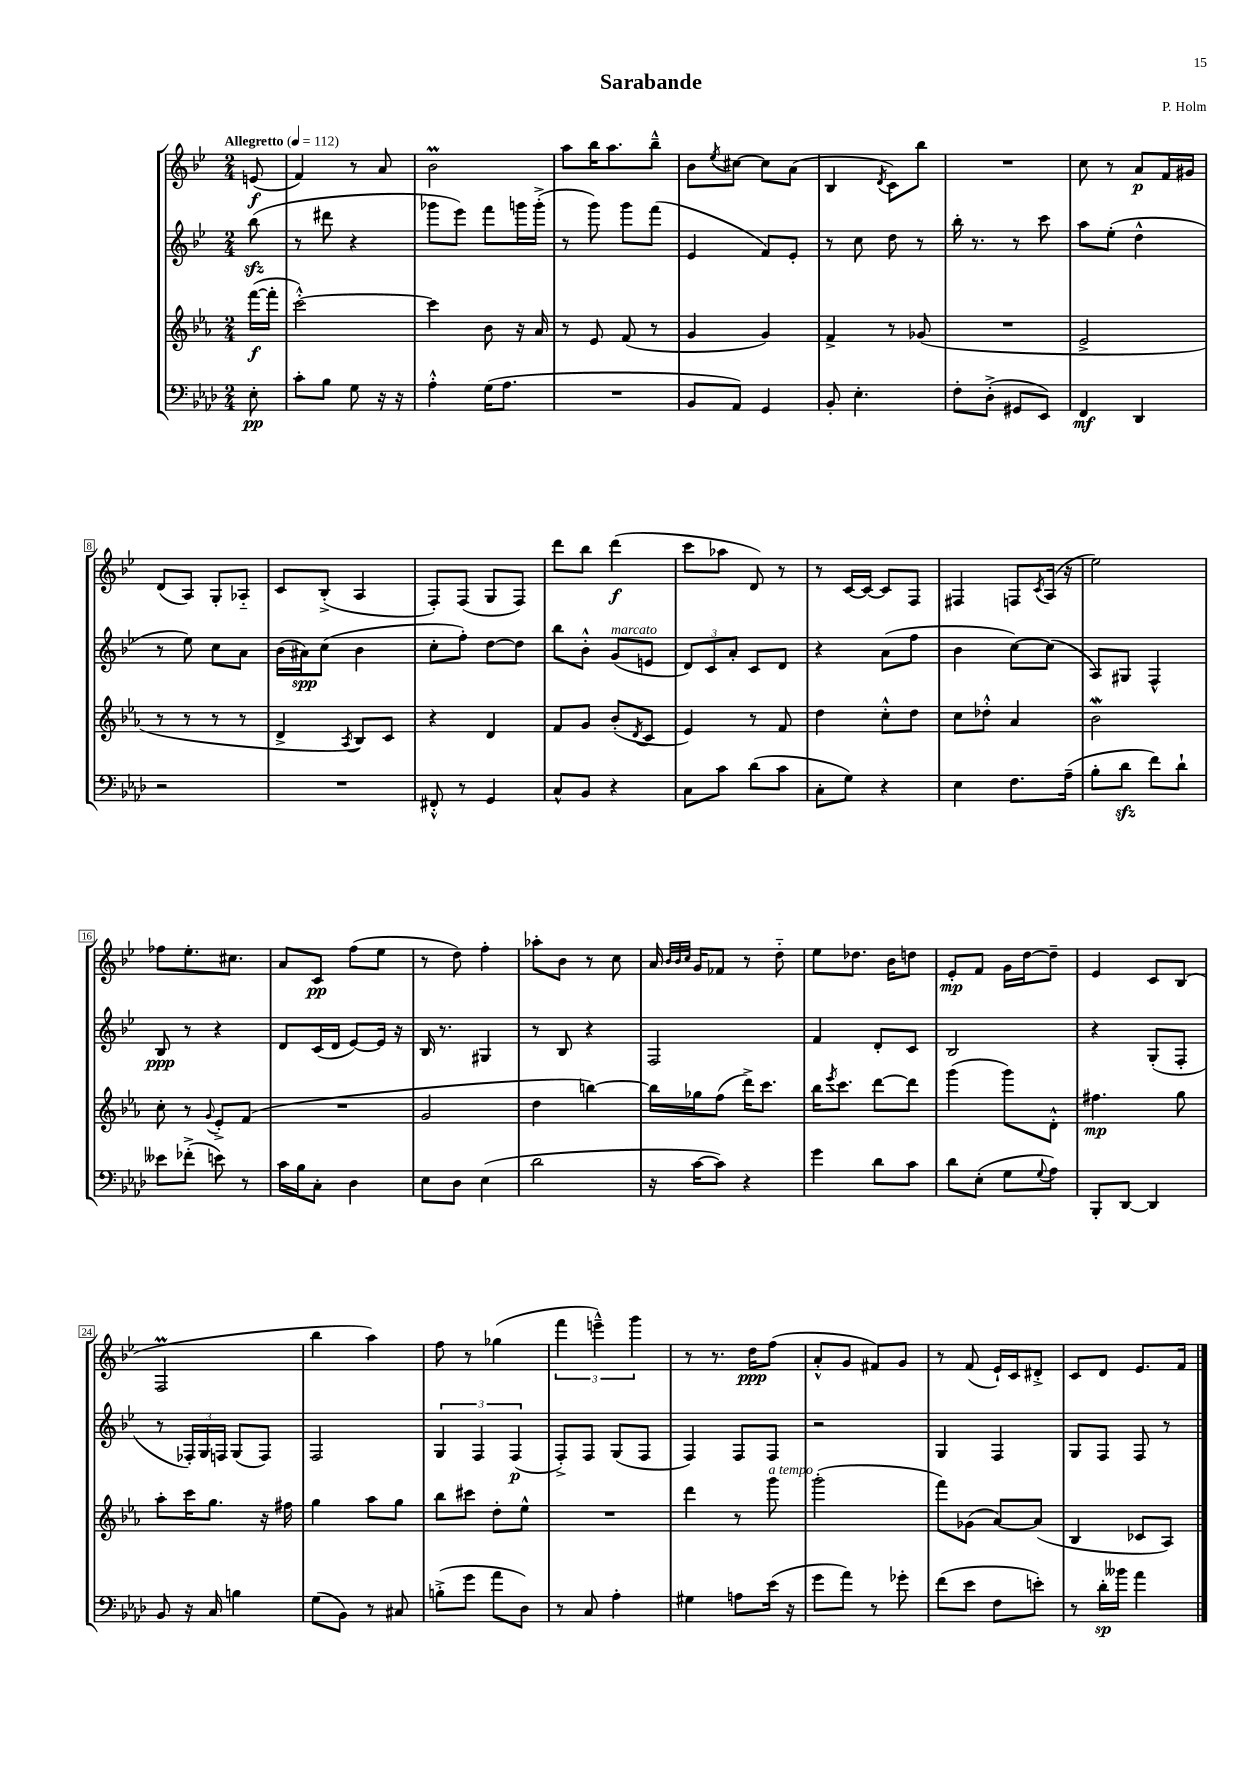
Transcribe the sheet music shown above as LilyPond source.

\header { title = "Sarabande" composer = "P. Holm" }
<<
\new StaffGroup <<
\new Staff = "s0" {
    \clef treble \key bes \major \numericTimeSignature \time 2/4 \partial 8 \tempo "Allegretto" 4 = 112
    e'8\f( |
    f'4) r8 a'8 |
    bes'2\prall |
    a''8 bes''16 a''8. bes''8---^ |
    bes'8 \acciaccatura { ees''8 } cis''8~ cis''8 a'8( |
    bes4 \acciaccatura { d'8 } c'8) bes''8 |
    R2 |
    c''8 r8 a'8\p f'16 gis'16 |
    d'8( a8) g8-. aes8-_ |
    c'8 bes8-.->( a4 |
    f8-.) f8( g8 f8) |
    d'''8 bes''8 d'''4\f( |
    c'''8 aes''8 d'8) r8 |
    r8 c'16~ c'16~ c'8 f8 |
    fis4 f8 \acciaccatura { c'8 } a16( r16 |
    ees''2) |
    fes''8 ees''8.-. cis''8. |
    a'8 c'8\pp f''8( ees''8 |
    r8 d''8) f''4-. |
    aes''8-. bes'8 r8 c''8 |
    a'16 \grace { bes'32 bes'32 c''32 } g'16 fes'8 r8 d''8-_ |
    ees''8 des''8. bes'16 d''8 |
    ees'8-.\mp f'8 g'16 d''16~ d''8-- |
    ees'4 c'8 bes8( |
    f2\prall |
    bes''4 a''4) |
    f''8 r8 ges''4( |
    \tuplet 3/2 { f'''4 e'''4---^) g'''4 } |
    r8 r8. d''16\ppp f''8( |
    a'8-.-^ g'8 fis'8) g'8 |
    r8 f'8( ees'16-!) c'16 dis'8-.-> |
    c'8 d'8 ees'8. f'16 \bar "|." |
}
\new Staff = "s1" {
    \clef treble \key bes \major \numericTimeSignature \time 2/4 \partial 8
    bes''8\sfz( |
    r8 dis'''8 r4 |
    ges'''8 ees'''8) f'''8 g'''16 g'''16-.->( |
    r8 g'''8) g'''8 f'''8( |
    ees'4 f'8) ees'8-. |
    r8 c''8 d''8 r8 |
    bes''16-. r8. r8 c'''8 |
    a''8 ees''8-.( d''4-^ |
    r8 ees''8) c''8 a'8 |
    bes'16( ais'16\spp) c''8( bes'4 |
    c''8-. f''8-.) d''8~ d''8 |
    bes''8 bes'8-.-^ g'8^\markup { \italic "marcato" }( e'8 |
    \tuplet 3/2 { d'8) c'8 a'8-. } c'8 d'8 |
    r4 a'8( f''8 |
    bes'4 c''8~) c''8( |
    a8) gis8 f4-^ |
    bes8\ppp r8 r4 |
    d'8 c'16( d'16 ees'8~) ees'16 r16 |
    bes16 r8. gis4 |
    r8 bes8 r4 |
    f2 |
    f'4 d'8-. c'8 |
    bes2 |
    r4 g8-.( f8-. |
    r8 \tuplet 3/2 { fes16-.) g16 f16 } g8( f8) |
    f2 |
    \tuplet 3/2 { g4 f4 f4\p( } |
    f8-.->) f8 g8( f8 |
    f4) f8 f8 |
    r2 |
    g4 f4 |
    g8 f8 f8 r8 \bar "|." |
}
\new Staff = "s2" {
    \clef treble \key ees \major \numericTimeSignature \time 2/4 \partial 8
    f'''16~\f( f'''16-. |
    c'''2~-.-^) |
    c'''4 bes'8 r16 aes'16 |
    r8 ees'8 f'8( r8 |
    g'4 g'4) |
    f'4-> r8 ges'8( |
    R2 |
    ees'2-> |
    r8 r8 r8 r8 |
    d'4-> \acciaccatura { aes8 } bes8) c'8 |
    r4 d'4 |
    f'8 g'8 bes'8-.( \acciaccatura { d'8 } c'8 |
    ees'4) r8 f'8 |
    d''4 c''8-.-^ d''8 |
    c''8 des''8-.-^ aes'4 |
    bes'2\mordent |
    c''8-. r8 \appoggiatura { g'8 } ees'8-.-> f'8( |
    R2 |
    g'2 |
    d''4 b''4~) |
    b''16 ges''16 f''8( d'''16->) c'''8. |
    bes''16 \acciaccatura { ees'''8 } c'''8. d'''8~ d'''8 |
    g'''4( g'''8) d'8-.-^ |
    fis''4.\mp g''8 |
    aes''8-. c'''16 g''8. r16 fis''16 |
    g''4 aes''8 g''8 |
    bes''8 cis'''8 d''8-. ees''8-^ |
    R2 |
    d'''4 r8 g'''8^\markup { \italic "a tempo" } |
    g'''2-.( |
    f'''8) ges'8( aes'8~) aes'8( |
    bes4 ces'8 aes8) \bar "|." |
}
\new Staff = "s3" {
    \clef bass \key aes \major \numericTimeSignature \time 2/4 \partial 8
    ees8-.\pp |
    c'8-. bes8 g8 r16 r16 |
    aes4-.-^ g16( aes8. |
    R2 |
    bes,8 aes,8) g,4 |
    bes,8-. ees4.-. |
    f8-. des8-.->( gis,8 ees,8) |
    f,4\mf des,4 |
    r2 |
    R2 |
    fis,8-.-^ r8 g,4 |
    c8-^ bes,8 r4 |
    c8 c'8 des'8( c'8 |
    c8-. g8) r4 |
    ees4 f8. aes16--( |
    bes8-. des'8\sfz f'8) des'8-! |
    eeses'8 fes'8-.->( e'8) r8 |
    c'16 bes16 c8-. des4 |
    ees8 des8 ees4( |
    des'2 |
    r16 c'16~ c'8) r4 |
    g'4 des'8 c'8 |
    des'8 ees8-.( g8 \appoggiatura { g8 } aes8) |
    bes,,8-. des,8~ des,4 |
    bes,8 r16 c16 b4 |
    g8( bes,8) r8 cis8 |
    b8-.->( g'8 aes'8 des8) |
    r8 c8 aes4-. |
    gis4 a8 ees'16( r16 |
    g'8 aes'8) r8 ges'8-. |
    f'8( ees'8 f8 e'8-.) |
    r8 des'16-.\sp beses'16 aes'4 \bar "|." |
}
>>
>>
\layout { \context { \Score \override BarNumber.stencil = #(make-stencil-boxer 0.1 0.3 ly:text-interface::print) } }
